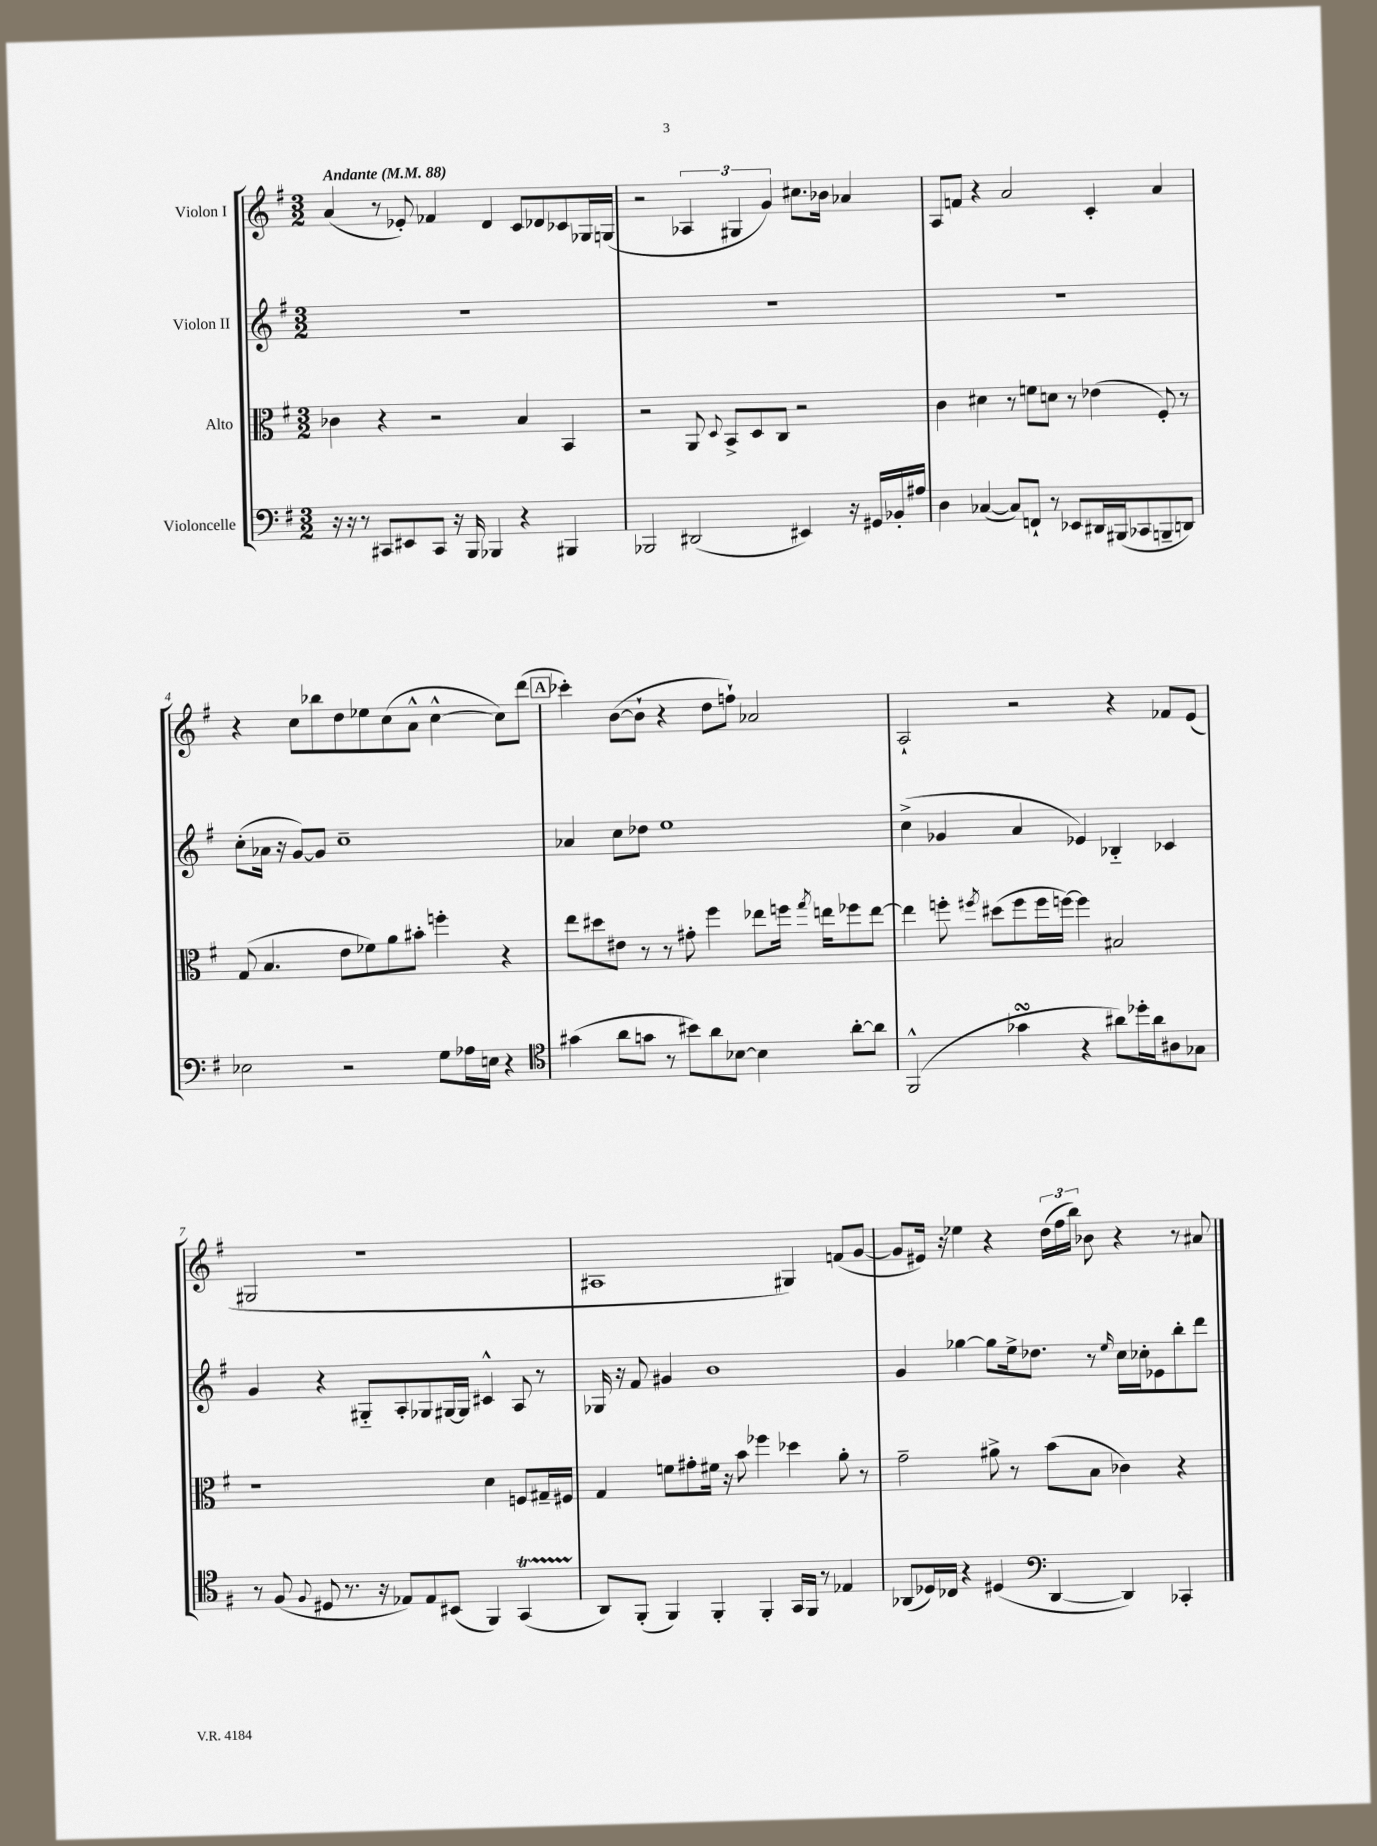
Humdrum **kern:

**kern	**kern	**kern	**kern
*part4	*part3	*part2	*part1
*staff4	*staff3	*staff2	*staff1
*I"Violoncelle	*I"Alto	*I"Violon II	*I"Violon I
*clefF4	*clefC3	*clefG2	*clefG2
*k[f#]	*k[f#]	*k[f#]	*k[f#]
*M3/2	*M3/2	*M3/2	*M3/2
*MM88	*MM88	*MM88	*MM88
=1	=1	=1	=1
!	!	!	!LO:TX:a:B:t=Andante
16r	4c-X\	1.r	(4a/
16r	.	.	.
8r	.	.	.
8CC#X/L	4r	.	8r
8EE#X/	.	.	8e-X'/)
8CC#/J	2r	.	4f-X/
16r	.	.	.
16BBB/	.	.	.
4BBB-X/	.	.	4d/
4r	4B/	.	8c/L
.	.	.	8d-X/
4BBB#X/	4BB/	.	8c-X/
.	.	.	16G-X/L
.	.	.	(16Gn/JJ
=2	=2	=2	=2
2BBB-X/	2r	1.r	2r
(2DD#X/	8AA/	.	6A-X/
.	8qqD/	.	.
.	8BB^/L	.	.
.	.	.	6G#X/
.	8D/	.	.
.	.	.	6g/)
.	8C/J	.	.
4EE#X/)	2r	.	8.cc#X\L
.	.	.	16b-X\Jk
16r	.	.	4a-X/
16GG#X/LL	.	.	.
16BB-X'/	.	.	.
16A#X/JJ	.	.	.
=3	=3	=3	=3
4D\	4c\	1.r	8A/L
.	.	.	8fn/J
([4C-X/	4d#X\	.	4r
8C-/L])	8r	.	2a/
8FFn`/J	8fn\L	.	.
8r	8dn\J	.	.
8EE-X/L	8r	.	.
16DD#X/L	(4e-X\	.	4c'/
(16BBB#X/J	.	.	.
8CC-X/	.	.	.
8BBBn~/	8F#'/)	.	4a/
8DDn/J)	8r	.	.
!!LO:LB:g=z
=4	=4	=4	=4
2E-X\	(8G/	(8cc'\L	4r
.	4.B/	16a-X\Jk	.
.	.	16r	.
.	.	[8g/L)	8cc\L
.	.	8g/J]	8bb-X\
2r	8e\L	1cc~	8dd\
.	8f-X\)	.	8ee-X\
.	8a\	.	(8cc\
.	8b#X'\J	.	8a^^\J
8G\L	4ffn'\	.	[4cc^^\
16A-X\L	.	.	.
16En\JJ	.	.	.
4r	4r	.	8cc\L])
.	.	.	(8ddd\J
!!LO:REH:place=s1:t=A
=5	=5	=5	=5
*clefC4	*	*	*
(4g#X\	8ee\L	4a-X/	4ccc-X'\)
.	8dd#X\	.	.
8a\L	8e#X\J	8cc\L	([8b\L
8gn\J	8r	8dd-X\J	8b`\J]
8r	8r	1ee	4r
8b#X\L)	8g#X'\	.	.
8a\	4ff#\	.	8dd\L
[8B-X\J	.	.	8ffn`\J)
4B-\]	8ee-X\L	.	2a-X/
.	16ffn\Jk	.	.
.	8qgg/	.	.
.	16een\KL	.	.
[8a'\L	8ff-X\	.	.
8a\J]	[8ee\J	.	.
=6	=6	=6	=6
(2FF#^^/	4ee\]	(4cc^\	2A`/
.	8ffn'\	4g-X/	.
.	8qff#X/	.	.
.	(8dd#X\L	.	.
4g-XsSSs\	8ff#\	4a/	2r
.	16ff#\L	.	.
.	[16ffn\JJ)	.	.
4r	4ff\]	4e-X/)	.
8a#X\L)	2B#X/	4B-X/	4r
16dd-X'\L	.	.	.
16a#\J	.	.	.
8A#X\	.	4c-X/	8f-X/L
8G-X\J	.	.	(8e/J
!!LO:LB:g=z
=7	=7	=7	=7
8r	1r	4g/	2G#X/
(8F#/	.	.	.
8qqF#/	.	.	.
8D#X/	.	4r	.
8.r	.	.	.
.	.	8G#X/L	1r
16r	.	.	.
8E-X/L)	.	8A'/	.
8E-/	.	8G-X/	.
(8BB#X/J	.	[16G#X/L	.
.	.	16G#/JJ]	.
4FF#/)	4d\	4c#X^^/	.
(4GGT/	8Fn/L	8A/	.
.	16G#X~/L	8r	.
.	16F#X/JJ	.	.
=8	=8	=8	=8
8AA/L)	4G/	16G-X/	1A#X
.	.	16r	.
(8FF#'/J	.	8f#/	.
4FF#/)	8fn\L	4g#X/	.
.	8g#X'\	.	.
4FF#'/	16f#X\Jk	1b	.
.	16r	.	.
.	8b\	.	.
4FF#'/	4ff-X\	.	.
16GG/LL	4dd-X\	.	4G#X/)
16FF#/JJ	.	.	.
8r	.	.	.
4E-X/	8a'\	.	(8fn/L
.	8r	.	[8g/J
=9	=9	=9	=9
(8AA-X/L	2g~\	4g/	8g/L]
16D-X/L)	.	.	16e#X/Jk)
16C-X/JJ	.	.	16r
4r	.	[4gg-X\	4ee-X\
(4D#X/	8a#X^\	8gg-\L]	4r
.	8r	16ee^\k	.
.	.	8.dd-X\J	.
*clefF4	*	*	*
[4DD/	(8b\L	.	(24dd\LL
.	.	.	24ff#\
.	.	.	24bb\JJ)
.	8B\J	8r	8b-X\
.	.	16qqee/	.
4DD/])	4c-X\)	16cc\LL	4r
.	.	16cc-X'\J	.
.	.	8e-X\	.
4CC-X'/	4r	8bb'\	8r
.	.	8ddd\J	8a#X/
==	==	==	==
*-	*-	*-	*-
